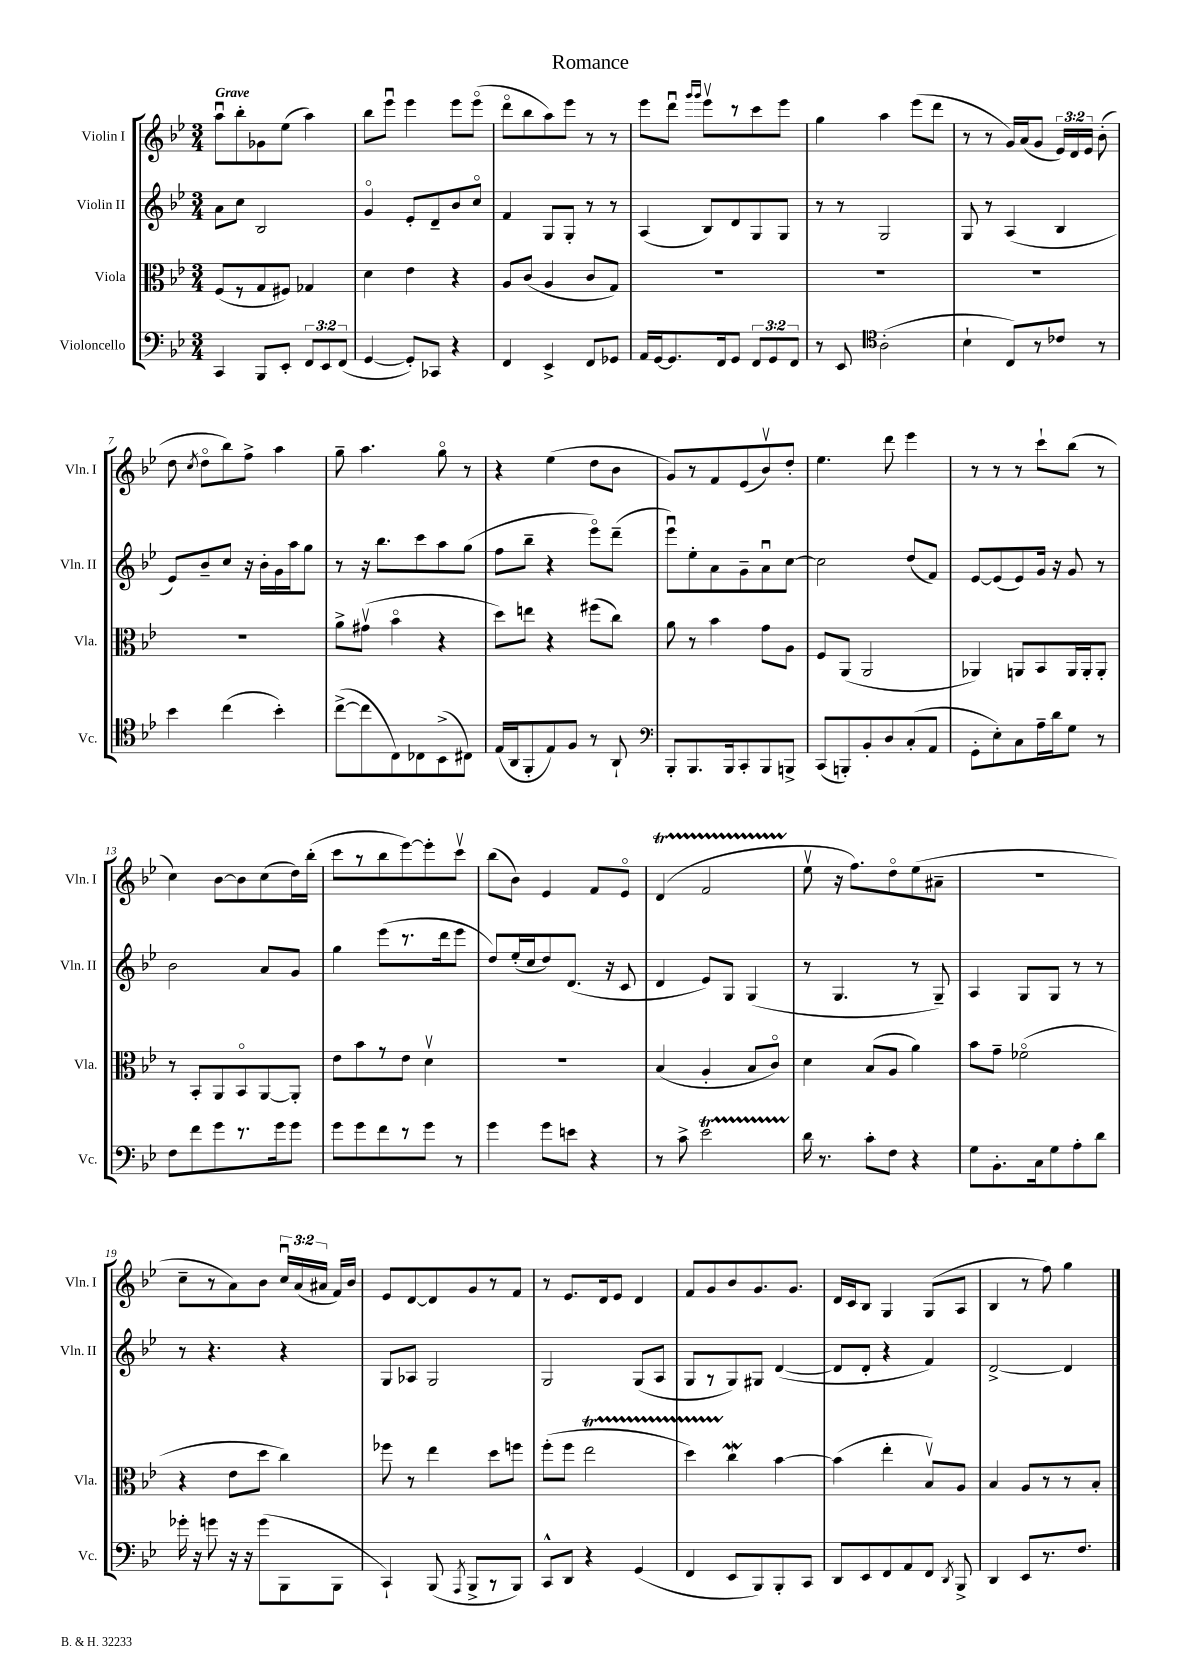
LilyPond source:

\header { title = "Romance" }
<<
\new StaffGroup <<
\new Staff = "s0" \with { instrumentName = "Violin I" shortInstrumentName = "Vln. I" } {
    \clef treble \key bes \major \numericTimeSignature \time 3/4 \override Staff.TupletNumber.text = #tuplet-number::calc-fraction-text \tempo "Grave"
    \autoBeamOff a''8[\downbow bes''8-. ges'8 ees''8]( a''4) |
    bes''8[ ees'''8]\downbow ees'''4 ees'''8[ ees'''8]\flageolet( |
    d'''8[\flageolet bes''8 a''8) ees'''8] r8 r8 |
    ees'''8[ d'''8]\downbow \grace { g'''16[ g'''16] } ees'''8[\upbow r8 c'''8 ees'''8] |
    g''4 a''4 ees'''8[( d'''8] |
    r8 r8 g'16[) a'16( g'8] \tuplet 3/2 { ees'16[) d'16 ees'16] } bes'8-.( |
    d''8 \acciaccatura { c''8 } d''8[\flageolet bes''8) f''8]-> a''4 |
    g''8-- a''4. g''8\flageolet r8 |
    r4 ees''4( d''8[ bes'8] |
    g'8[) r8 f'8 ees'8( bes'8\upbow) d''8]-. |
    ees''4. d'''8 ees'''4 |
    r8 r8 r8 c'''8[-! bes''8]( r8 |
    c''4) bes'8[~ bes'8 c''8( d''16) bes''16]-.( |
    c'''8[ r8 bes''8 ees'''8~) ees'''8-. c'''8]\upbow |
    bes''8[( bes'8]) ees'4 f'8[ ees'8]\flageolet |
    d'4\startTrillSpan( f'2 |
    ees''8\upbow\stopTrillSpan r16 f''8.[) d''8\flageolet ees''8( ais'8]-- |
    R2. |
    c''8[-- r8 a'8) bes'8] \tuplet 3/2 { c''16[\downbow a'16( ais'16] } f'16[) bes'16] |
    ees'8[ d'8~ d'8 g'8 r8 f'8] |
    r8 ees'8.[ d'16 ees'8] d'4 |
    f'8[ g'8 bes'8 g'8. g'8.] |
    d'16[ c'16 bes8] g4 g8[( a8] |
    bes4 r8 f''8) g''4 \bar "|." |
}
\new Staff = "s1" \with { instrumentName = "Violin II" shortInstrumentName = "Vln. II" } {
    \clef treble \key bes \major \numericTimeSignature \time 3/4
    \autoBeamOff a'8[ c''8] bes2 |
    g'4\flageolet ees'8[-. d'8-- bes'8 c''8]\flageolet |
    f'4 g8[ g8]-. r8 r8 |
    a4( bes8[) d'8 g8 g8] |
    r8 r8 g2 |
    g8 r8 a4( bes4 |
    ees'8[) bes'8-- c''8] r16 bes'16[-. g'16 a''16 g''8] |
    r8 r16 bes''8.[ c'''8 a''8 g''8]( |
    f''8[ bes''8]-- r4 ees'''8[\flageolet) d'''8]--( |
    ees'''8[\downbow) ees''8-. a'8 g'8-- a'8\downbow c''8]~ |
    c''2 d''8[( f'8]) |
    ees'8[~ ees'8( ees'8) g'16] r16 g'8 r8 |
    bes'2 a'8[ g'8] |
    g''4 ees'''8[( r8. d'''16 ees'''8] |
    d''8[) ees''16-.( c''16 d''8) d'8.]( r16 c'8 |
    d'4 ees'8[) g8] g4( |
    r8 g4. r8 g8--) |
    a4 g8[ g8] r8 r8 |
    r8 r4. r4 |
    g8[ aes8] g2 |
    g2 g8[( a8] |
    g8[ r8 g8) gis8] d'4~( |
    d'8[ d'8]-. r4 f'4) |
    d'2~-> d'4 \bar "|." |
}
\new Staff = "s2" \with { instrumentName = "Viola" shortInstrumentName = "Vla." } {
    \clef alto \key bes \major \numericTimeSignature \time 3/4
    \autoBeamOff f8[( r8 g8 fis8]) ges4 |
    d'4 ees'4 r4 |
    a8[ c'8]( a4 c'8[ g8]) |
    R2. |
    R2. |
    R2. |
    R2. |
    a'8[-> gis'8]\upbow( bes'4\flageolet r4 |
    d''8[) e''8] r4 fis''8[( c''8]) |
    a'8 r8 bes'4 g'8[ a8] |
    f8[ a,8]( a,2 |
    aes,4) a,8[ bes,8 a,16 a,16-. a,8]-. |
    r8 bes,8[-. a,8 bes,8\flageolet a,8~ a,8]-. |
    ees'8[ bes'8 r8 ees'8] d'4\upbow |
    R2. |
    bes4( a4-. bes8[ c'8]\flageolet) |
    d'4 bes8[( a8] a'4) |
    bes'8[ g'8]-- fes'2\flageolet( |
    r4 ees'8[ d''8] c''4) |
    fes''8 r8 ees''4 d''8[ f''8] |
    f''8[-.( f''8] ees''2\startTrillSpan |
    d''4) c''4\mordent\stopTrillSpan bes'4~ |
    bes'4( ees''4-. bes8[\upbow) a8] |
    bes4 a8[ r8 r8 bes8]-. \bar "|." |
}
\new Staff = "s3" \with { instrumentName = "Violoncello" shortInstrumentName = "Vc." } {
    \clef bass \key bes \major \numericTimeSignature \time 3/4 \override Staff.TupletNumber.text = #tuplet-number::calc-fraction-text
    \autoBeamOff c,4 bes,,8[ ees,8]-. \tuplet 3/2 { f,8[ ees,8 f,8]( } |
    g,4~ g,8[-.) ces,8] r4 |
    f,4 ees,4-> f,8[ ges,8] |
    a,16[ g,16~ g,8. f,16 g,8] \tuplet 3/2 { f,8[ g,8 f,8] } |
    r8 ees,8 \clef tenor a2-.( |
    bes4-! c8[) r8 ces'8] r8 |
    bes'4 c''4( bes'4-.) |
    c''8[~->( c''8 c8) ces8 bes,8->( cis8]) |
    ees16[( a,16 f,8-. ees8) f8] r8 a,8-! |
    \clef bass bes,,8[-. bes,,8. bes,,16 c,8-. bes,,8 b,,8]-> |
    c,8[( b,,8-.) bes,8-. d8 c8-.( a,8] |
    g,8[-. ees8-.) c8 a16-- d'16 g8] r8 |
    f8[ f'8 g'8 r8. g'16 g'8] |
    g'8[ g'8 f'8 r8 g'8] r8 |
    g'4 g'8[ e'8] r4 |
    r8 c'8-> ees'2\startTrillSpan |
    d'16\stopTrillSpan r8. c'8[-. f8] r4 |
    g8[ bes,8.-. c16 g8 a8-. d'8] |
    ges'16-. r16 g'8 r16 r16 g'8[( bes,,8 bes,,8] |
    c,4-!) bes,,8( \acciaccatura { a,,8 } bes,,8[-> r8 bes,,8]) |
    c,8[-^ d,8] r4 g,4( |
    f,4 ees,8[ bes,,8) bes,,8-. c,8] |
    d,8[ ees,8 f,8 a,8 f,8] \acciaccatura { d,8 } bes,,8-> |
    d,4 ees,8[ r8. f8.] \bar "|." |
}
>>
>>
